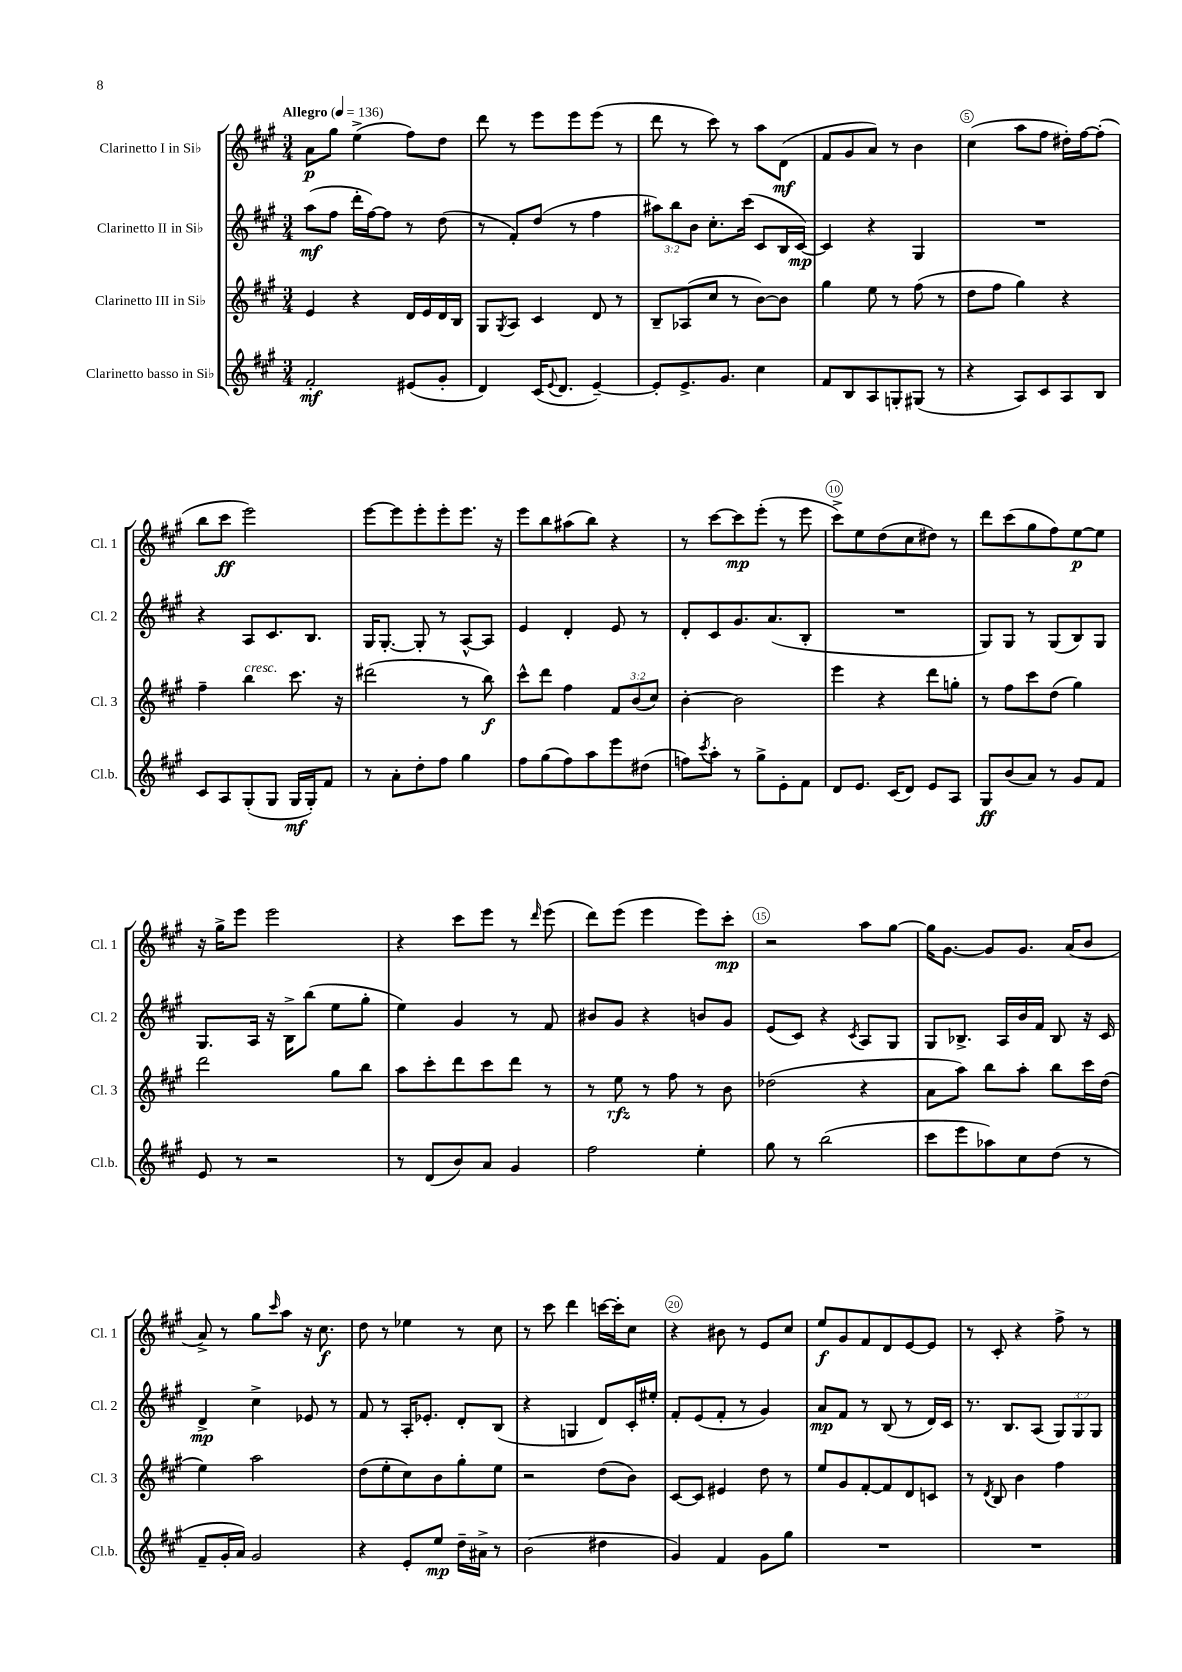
<<
\new StaffGroup <<
\new Staff = "s0" \with { instrumentName = "Clarinetto I in Sib" shortInstrumentName = "Cl. 1" } {
    \clef treble \key a \major \numericTimeSignature \time 3/4 \tempo "Allegro" 4 = 136
    a'8\p gis''8 e''4->( fis''8) d''8 |
    d'''8 r8 e'''8 e'''8 e'''8( r8 |
    d'''8 r8 cis'''8) r8 a''8 d'8\mf( |
    fis'8 gis'8 a'8) r8 b'4 |
    cis''4( a''8 fis''8 dis''16-.) fis''16~ fis''8-.( |
    b''8 cis'''8\ff e'''2) |
    e'''8~ e'''8 e'''8-. e'''8-. e'''8. r16 |
    e'''8 b''8 ais''8( b''8) r4 |
    r8 cis'''8~ cis'''8\mp e'''8-.( r8 e'''8 |
    cis'''8->) e''8 d''8( cis''8 dis''8) r8 |
    d'''8 cis'''8( gis''8 fis''8) e''8~\p e''8 |
    r16 gis''16-> e'''8 e'''2 |
    r4 cis'''8 e'''8 r8 \grace { d'''16 } e'''8( |
    d'''8) e'''8( e'''4 e'''8) cis'''8-.\mp |
    r2 a''8 gis''8~ |
    gis''16 gis'8.~ gis'8 gis'8. a'16( b'8 |
    a'8->) r8 gis''8 \grace { cis'''16 } a''8 r16 cis''8.\f |
    d''8 r8 ees''4 r8 cis''8 |
    r8 cis'''8 d'''4 c'''16~ c'''16-. cis''8 |
    r4 bis'8 r8 e'8 cis''8 |
    e''8\f gis'8 fis'8 d'8 e'8~ e'8 |
    r8 cis'8-. r4 fis''8-> r8 \bar "|." |
}
\new Staff = "s1" \with { instrumentName = "Clarinetto II in Sib" shortInstrumentName = "Cl. 2" } {
    \clef treble \key a \major \numericTimeSignature \time 3/4 \override Staff.TupletNumber.text = #tuplet-number::calc-fraction-text
    a''8\mf( fis''8 d'''16-. fis''16~) fis''8 r8 d''8( |
    r8 fis'8-.) d''8( r8 fis''4 |
    \tuplet 3/2 { ais''8) b''8 b'8 } cis''8.-. cis'''16( cis'8 b16 cis'16~\mp) |
    cis'4 r4 gis4 |
    R2. |
    r4 a8 cis'8. b8. |
    gis16 gis8.~-. gis8-. r8 a8~-^ a8 |
    e'4 d'4-. e'8 r8 |
    d'8-. cis'8 gis'8. a'8.( b8-. |
    R2. |
    gis8) gis8 r8 gis8( b8) gis8 |
    gis8. a16 r16 b16-> b''8( e''8 gis''8-. |
    e''4) gis'4 r8 fis'8 |
    bis'8 gis'8 r4 b'8 gis'8 |
    e'8( cis'8) r4 \acciaccatura { cis'8 } a8 gis8 |
    gis8 bes8.-> a16 b'16 fis'16 bes8 r16 cis'16 |
    d'4->\mp cis''4-> ees'8 r8 |
    fis'8 r8 a16-. ees'8.-. d'8-. b8( |
    r4 g4 d'8) cis'16-. eis''16-. |
    fis'8-. e'8( fis'8-. r8 gis'4) |
    a'8\mp fis'8 r8 b8( r8 d'16) cis'16 |
    r8. b8. a8( \tuplet 3/2 { gis8) gis8 gis8 } \bar "|." |
}
\new Staff = "s2" \with { instrumentName = "Clarinetto III in Sib" shortInstrumentName = "Cl. 3" } {
    \clef treble \key a \major \numericTimeSignature \time 3/4 \override Staff.TupletNumber.text = #tuplet-number::calc-fraction-text
    e'4 r4 d'16 e'16 d'16 b16 |
    gis8 \acciaccatura { gis8 } a8 cis'4 d'8 r8 |
    b8-- aes8( cis''8 r8 b'8~) b'8 |
    gis''4 e''8 r8 fis''8( r8 |
    d''8 fis''8 gis''4) r4 |
    fis''4-- b''4^\markup { \italic "cresc." } cis'''8. r16 |
    dis'''2( r8 b''8\f) |
    cis'''8-^ d'''8 fis''4 \tuplet 3/2 { fis'8 b'8( cis''8) } |
    b'4~-. b'2 |
    e'''4 r4 d'''8 g''8-. |
    r8 fis''8 cis'''8 d''8( gis''4) |
    d'''2 gis''8 b''8 |
    a''8 cis'''8-. d'''8 cis'''8 d'''8 r8 |
    r8 e''8\rfz r8 fis''8 r8 b'8 |
    des''2( r4 |
    a'8 a''8) b''8 a''8-. b''8 cis'''16 d''16( |
    e''4) a''2 |
    d''8( e''8-. cis''8) b'8 gis''8-. e''8 |
    r2 d''8( b'8) |
    cis'8~ cis'8 eis'4 d''8 r8 |
    e''8 gis'8 fis'8~-. fis'8 d'8 c'8 |
    r8 \acciaccatura { d'8 } b8 b'4 fis''4 \bar "|." |
}
\new Staff = "s3" \with { instrumentName = "Clarinetto basso in Sib" shortInstrumentName = "Cl.b." } {
    \clef treble \key a \major \numericTimeSignature \time 3/4
    fis'2-.\mf eis'8( gis'8-. |
    d'4) cis'16( \appoggiatura { e'8 } d'8. e'4~--) |
    e'8-. e'8.-> gis'8. cis''4 |
    fis'8 b8 a8 g8-. gis8( r8 |
    r4 a8) cis'8 a8 b8 |
    cis'8 a8 gis8-.( gis8 gis16\mf gis16-.) fis'8 |
    r8 a'8-. d''8-. fis''8 gis''4 |
    fis''8 gis''8( fis''8) a''8 e'''8 dis''8( |
    f''8) \acciaccatura { cis'''8 } a''8-. r8 gis''8-> e'8-. fis'8 |
    d'8 e'8. cis'16( d'8) e'8 a8 |
    gis8\ff b'8( a'8) r8 gis'8 fis'8 |
    e'8 r8 r2 |
    r8 d'8( b'8) a'8 gis'4 |
    fis''2 e''4-. |
    gis''8 r8 b''2( |
    cis'''8 e'''8 aes''8) cis''8 d''8( r8 |
    fis'8-- gis'16-. a'16) gis'2 |
    r4 e'8-. e''8\mp d''16-- ais'16-> r8 |
    b'2( dis''4 |
    gis'4) fis'4 gis'8 gis''8 |
    R2. |
    R2. \bar "|." |
}
>>
>>
\layout { \context { \Score \override BarNumber.break-visibility = ##(#f #t #t) barNumberVisibility = #(every-nth-bar-number-visible 5) \override BarNumber.stencil = #(make-stencil-circler 0.1 0.3 ly:text-interface::print) } }
